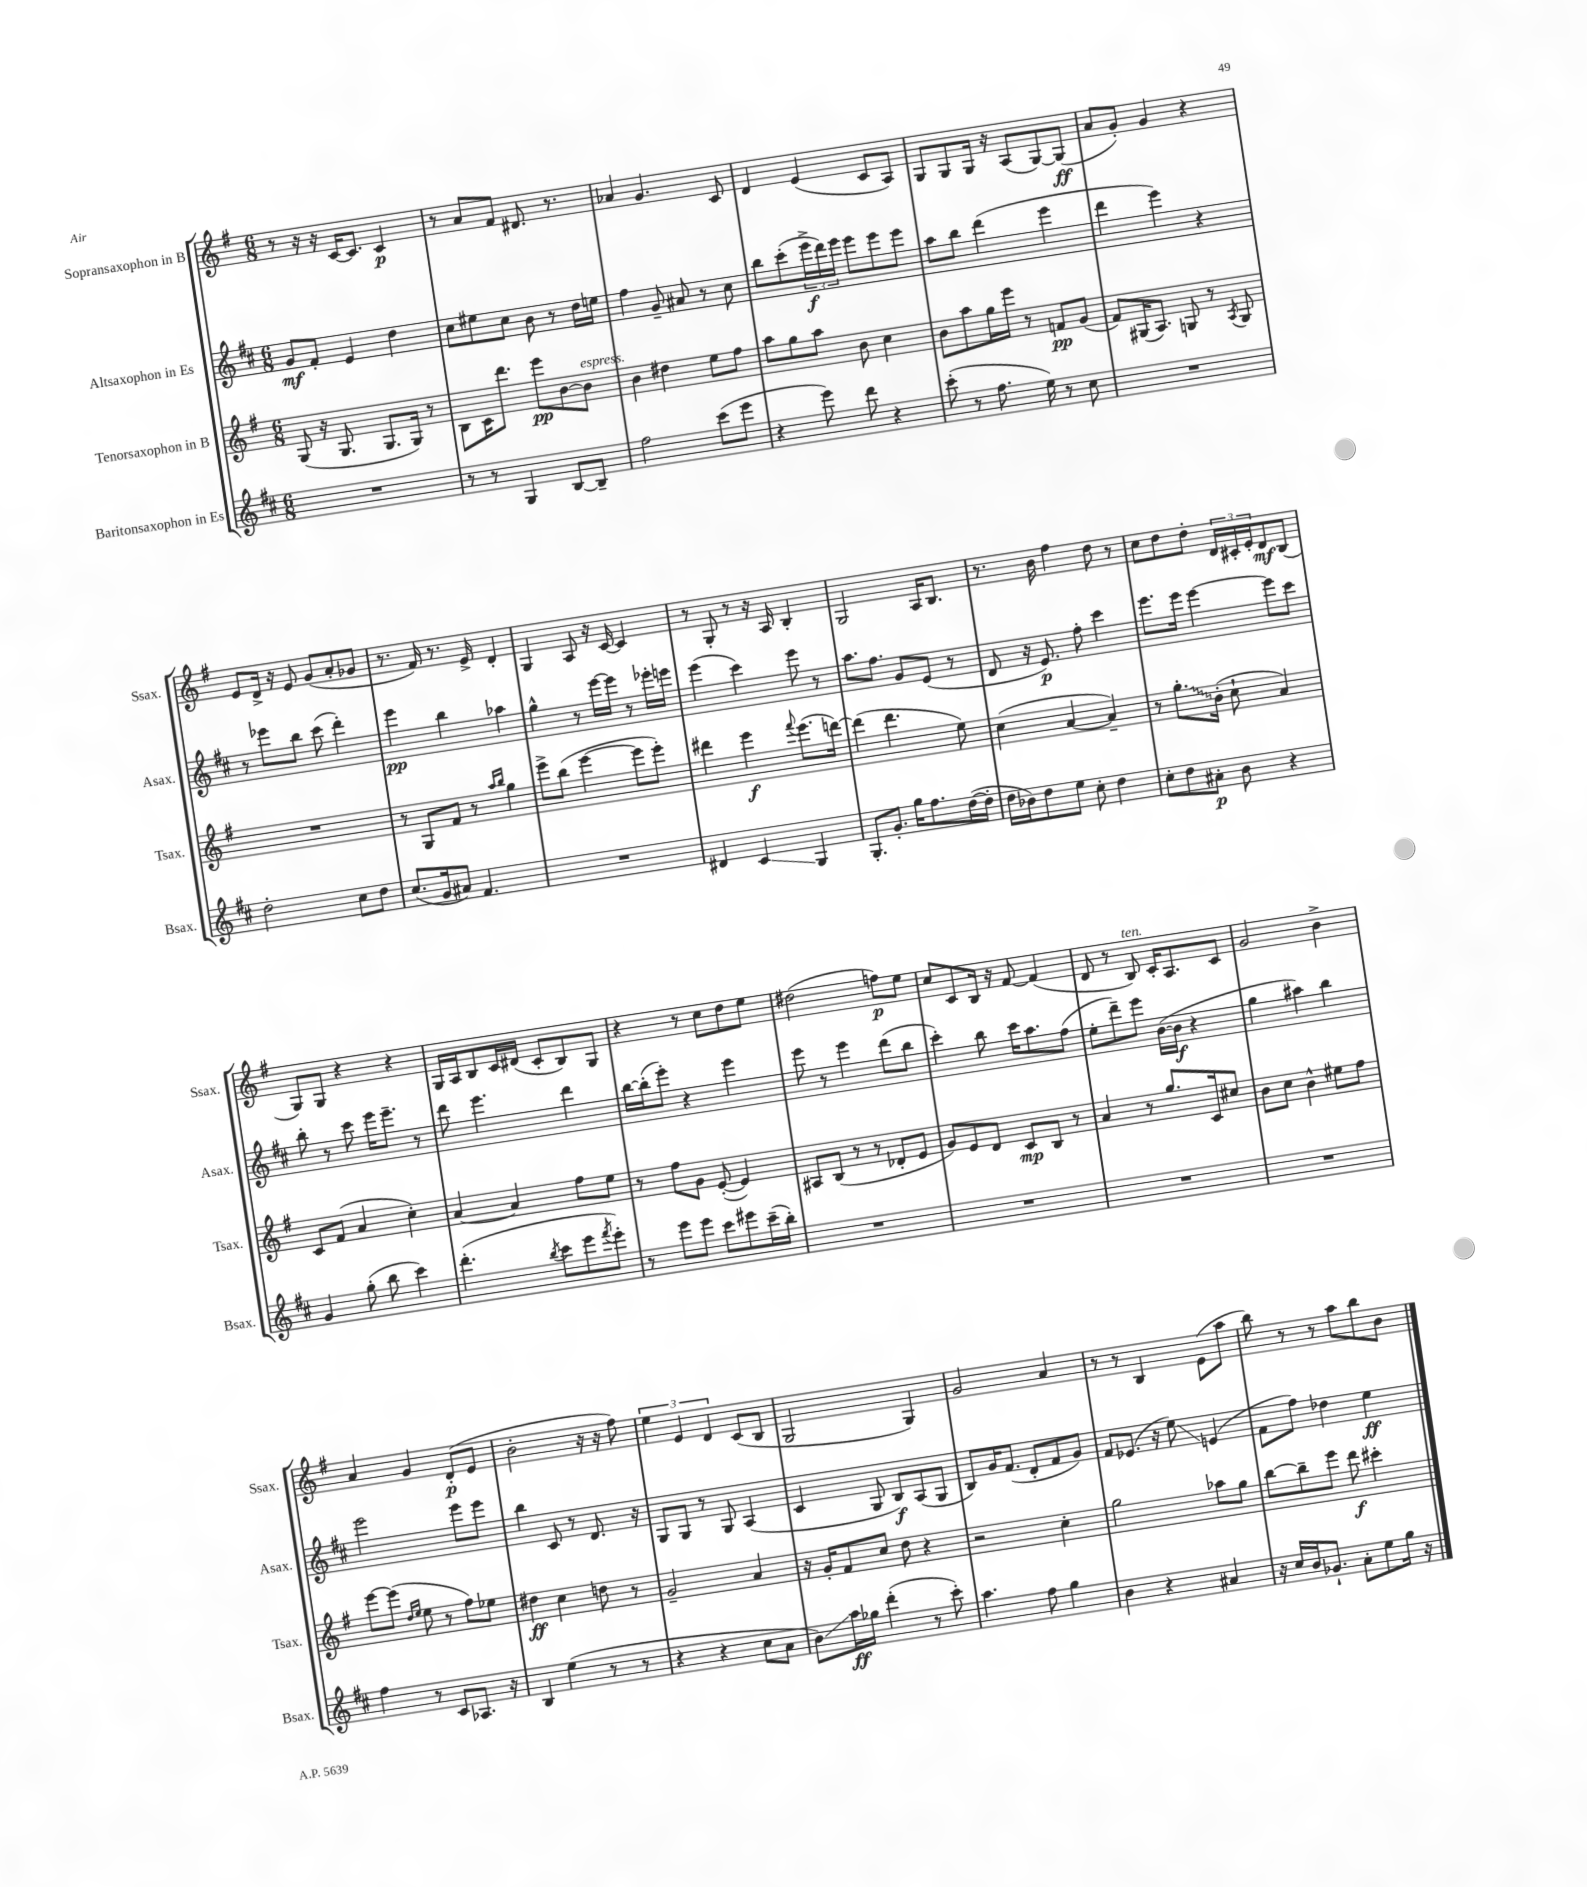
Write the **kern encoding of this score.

**kern	**kern	**kern	**kern
*staff4	*staff3	*staff2	*staff1
*clefG2	*clefG2	*clefG2	*clefG2
*k[f#c#]	*k[f#]	*k[f#c#]	*k[f#]
*M6/8	*M6/8	*M6/8	*M6/8
2.r	(8G	8g	8r
.	16r	8f#'	16r
.	8.G	.	16r
.	.	4e	[16c
.	.	.	8.c]
.	8.G	.	.
.	.	4dd	4c
.	16G)	.	.
.	8r	.	.
=	=	=	=
8r	8B	8cc#	8r
8r	16c	8ee#	8a
.	8.ddd	.	.
4G	.	8cc#	8f#
.	8eee	8b	8.d#
[8B	[8b	8r	.
.	.	.	8.r
8B~]	8b]	16dd	.
.	.	16ee	.
=	=	=	=
2ff#	4b	4ff#	4a-
.	4dd#	8g~	4.g
.	.	8a#	.
(8ccc#	8ee	8r	.
8eee	8ff#	8cc#	8c
=	=	=	=
4r	8aa	8bb	4d
.	8gg	(8ccc#'	.
8eee)	8aa	24eee^	(4e
.	.	24ddd)	.
.	.	24eee	.
8ddd	8b	8eee	.
4r	4cc	8eee	8c
.	.	8eee	8A)
=	=	=	=
(8ccc#'	8b	8aa	8G
8r	8aa	8bb	8G
8.ff#	16gg	(4ddd	16G
.	16eee	.	16r
.	8r	.	(8A
16ee)	.	.	.
8r	8f	4eee	[8G)
8cc#	(8g	.	(8G]
=	=	=	=
2.r	8f#)	4ddd	8a
.	(16G#	.	8g')
.	8.A)	.	.
.	.	4eee)	4g
.	8G	.	.
.	8r	4r	4r
.	8qA	.	.
.	8G	.	.
=	=	=	=
2dd'	2.r	8r	8e
.	.	8eee-	16d^
.	.	.	16r
.	.	8bb	8e
.	.	(8ccc#	(8g
8cc#	.	4ddd')	8a'
8dd	.	.	8g-
=	=	=	=
(8.cc#	8r	4eee	8.r
.	8G	.	.
16g	.	.	16f#)
8a#)	8f#	4bb	8.r
4.f#	8r	.	.
.	.	.	16e^
.	16qqaa	.	.
.	16qqbb	.	.
.	4gg	4aa-	4d'
=	=	=	=
2.r	8eee^	4gg^^	4G
.	(8bb	.	.
.	[4eee	8r	8A
.	.	[16eee	16r
.	.	16eee]	[16c
.	8eee]	8r	4c]
.	8eee')	16eee-'	.
.	.	16eee	.
=	=	=	=
4d#	4ddd#	(4eee	8r
.	.	.	8G'
4c#	4eee	4ccc#)	8r
.	.	.	16r
.	.	.	16A
.	8qqfff#	.	.
4G	(8.eee	8eee	4B'
.	.	8r	.
.	[16ddd)	.	.
=	=	=	=
8.G'	(4ddd]	8.aa	2G
8.g'	.	8.ff#	.
.	4.ddd	.	.
16gg	.	8g	.
8.ff#	.	.	.
.	.	(8e	16A
.	.	.	8.B
([16dd	8ee)	8r	.
16dd']	.	.	.
=	=	=	=
16dd	(4cc	8d	8.r
16b-)	.	.	.
8dd	.	16r	.
.	.	8.e)	16b
8ee	[4a	.	4ff#
8cc#'	.	8ff#'	.
4dd	4a~])	4ccc#	8dd
.	.	.	8r
=	=	=	=
8cc#'	8r	8.eee	8cc
8dd	8.gg'	.	8dd
.	.	16eee	.
8a#'	.	[4eee	8dd'
.	(16b'	.	.
8b	8cc`	.	24d
.	.	.	24c#'
.	.	.	24e'
4r	4a)	8eee]	8d
.	.	8ccc#	(8B
=	=	=	=
4g	8c	8bb'	8G)
.	(8f#	8r	8G
(8gg'	4a	8ccc#	4r
8bb	.	16eee	.
.	.	8.eee~	.
4ccc#)	4cc')	.	4r
.	.	8r	.
=	=	=	=
(4.ddd'	[4a	8ddd	16G
.	.	.	16A
.	.	4.eee	8B
.	4a]	.	16c
.	.	.	(16d#
8qbb	.	.	.
8ccc#	.	.	8c'
8eee	8ff#	4ddd	8B)
8qfff#	.	.	.
8eee')	8ee	.	8G
=	=	=	=
8r	8r	[16bb	4r
.	.	(16bb']	.
8eee	8ff#	8eee')	.
8eee	8g	4r	8r
8ccc#	([8e'	.	8cc
8eee#	4e])	4eee	8dd
(16ccc#~	.	.	8ee
16bb')	.	.	.
=	=	=	=
2.r	8A#	8eee	(2dd#
.	(8B	8r	.
.	8r	4eee	.
.	8r	.	.
.	8d-'	(8ddd	8ff)
.	8e	8bb	8ee
=	=	=	=
2.r	8g)	4ccc#')	8cc
.	8e	.	8c
.	8d	8bb	16B
.	.	.	16r
.	8c	16ccc#	[8f#
.	.	8.aa	.
.	8B	.	(4f#]
.	8r	(8ff#	.
=	=	=	=
2.r	4a	8ee'	8d
.	.	8ddd~)	8r
.	8r	8eee	8B)
.	8.gg	([16b	16c'
.	.	16b]	8.A
.	.	4r	.
.	16c	.	.
.	8cc#	.	8c
=	=	=	=
2.r	8b	4gg	2g
.	8cc	.	.
.	4b^^	4aa#)	.
.	8ee#	4bb	4b^
.	8ff#	.	.
=	=	=	=
4ff#	[8eee	2eee	4a
.	(8eee]	.	.
.	16qqdd	.	.
.	16qqee	.	.
8r	8ee	.	4g
8c#	8r	.	.
8.A-	8ff#)	8eee	(8d'
.	8ee-	8eee	8e
16r	.	.	.
=	=	=	=
4B	4dd#	4bb	2b'
(4ee	4cc	8c#	.
.	.	8r	.
8r	8dd	8.d	16r
.	.	.	16r
8r	8r	.	8ff#)
.	.	16r	.
=	=	=	=
4r	2g~	8G	6ee
.	.	8G	.
.	.	.	6e
4r	.	8r	.
.	.	.	6d
.	.	8G	.
8cc#	4a	(4A	(8c
8a	.	.	8B
=	=	=	=
8b)	16r	4c#	2G
.	16g'	.	.
16aa	8f#	.	.
16gg-	.	.	.
(4ddd'	8cc	8G	.
.	8dd	8B)	.
8r	4r	(8A	4G)
8ccc#')	.	8G	.
=	=	=	=
4.aa	2r	8B)	2g
.	.	16g	.
.	.	(8.f#	.
8ff#	.	8d'	.
4gg	4cc'	8f#	4a
.	.	8g)	.
=	=	=	=
4b	2gg	8f#	8r
.	.	(8.e-	8r
4r	.	.	4B
.	.	16r	.
.	.	8ee)	.
4a#	8aa-	(4e	(8e
.	8gg	.	8aa
=	=	=	=
16r	[8bb	8f#	8bb)
16cc#	.	.	.
16b	8bb~]	8ff#)	8r
8.g-`	.	.	.
.	8eee	4dd-	8r
8a'	8ddd	.	8aa
8ee	4ccc#'	4ee	8bb
16gg	.	.	8b
16r	.	.	.
==	==	==	==
*-	*-	*-	*-
